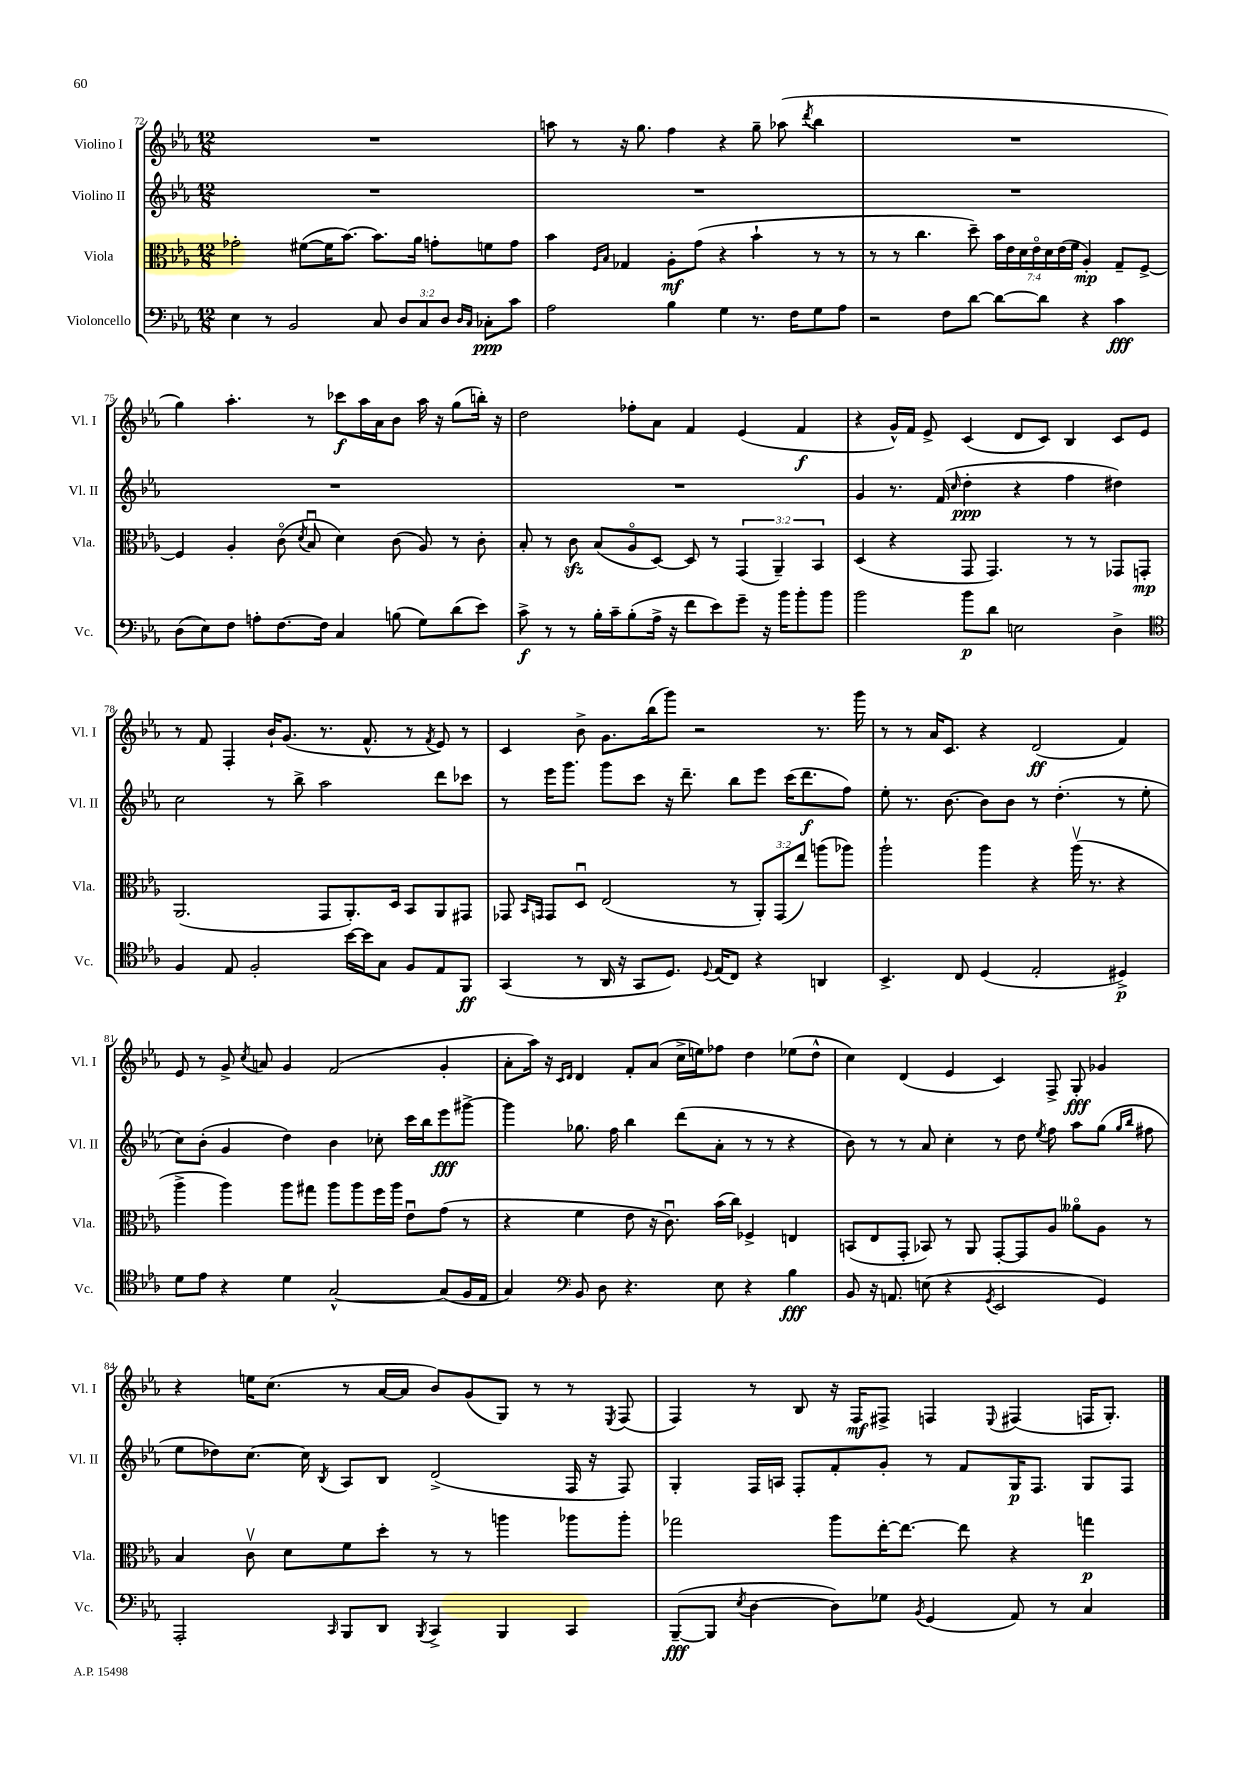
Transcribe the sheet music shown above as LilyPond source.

<<
\new StaffGroup <<
\new Staff = "s0" \with { instrumentName = "Violino I" shortInstrumentName = "Vl. I" } {
    \clef treble \key ees \major \numericTimeSignature \time 12/8
    \autoBeamOff R1. |
    a''8 r8 r16 g''8. f''4 r4 g''8-- aes''8( \acciaccatura { d'''8 } bes''4 |
    R1. |
    g''4) aes''4.-. r8 ces'''8[\f aes''16 aes'16 bes'8] aes''16 r16 g''8[( b''16]-.) r16 |
    d''2 fes''8[-. aes'8] f'4 ees'4( f'4\f |
    r4 g'16[-^) f'16] ees'8-> c'4( d'8[ c'8]) bes4 c'8[ ees'8] |
    r8 f'8 f4-. bes'16[-! g'8.]( r8. f'8.-^ r8 \acciaccatura { f'8 } ees'8) r8 |
    c'4 bes'8-> g'8.[ bes''16( g'''8]) r2 r8. g'''16 |
    r8 r8 aes'16[ c'8.] r4 d'2\ff( f'4) |
    ees'8 r8 g'8-> \acciaccatura { c''8 } a'8 g'4 f'2( g'4-. |
    aes'8[-. aes''16]) r16 \grace { c'16[ d'16] } d'4 f'8[-. aes'8]( c''16[-> e''16) fes''8] d''4 ees''8[( d''8]-^ |
    c''4) d'4( ees'4 c'4) f8-> g8-.\fff ges'4 |
    r4 e''16[ c''8.]( r8 aes'16[~ aes'16] bes'8[) g'8( g8]) r8 r8 \acciaccatura { ees8 } f8( |
    f4) r8 bes8 r16 f16[\mf fis8]-> f4 \appoggiatura { ees8 } fis4( f16[ g8.]-.) \bar "|." |
}
\new Staff = "s1" \with { instrumentName = "Violino II" shortInstrumentName = "Vl. II" } {
    \clef treble \key ees \major \numericTimeSignature \time 12/8
    \autoBeamOff R1. |
    R1. |
    R1. |
    R1. |
    R1. |
    g'4 r8. f'16( \grace { c''16 } d''4-.\ppp r4 f''4 dis''4) |
    c''2 r8 bes''8-> aes''2 d'''8[ ces'''8] |
    r8 ees'''16[ g'''8.] g'''8[ c'''8] r16 d'''8.-- bes''8[ ees'''8] c'''16[( d'''8.\f f''8]) |
    ees''8-. r8. bes'8.~ bes'8[ bes'8] r8 d''4.-.( r8 ees''8-. |
    c''8[) bes'8]-.( g'4 d''4) bes'4 ces''8-. c'''16[ bes''16 ees'''8\fff gis'''8]~-> |
    gis'''4 ges''8. f''16 bes''4 d'''8[( aes'8]-. r8 r8 r4 |
    bes'8) r8 r8 aes'8 c''4-. r8 d''8 \acciaccatura { ees''8 } f''8 aes''8[ g''8]( \grace { g''16[ bes''16] } fis''8 |
    ees''8[ des''8) c''8.]~ c''16 \acciaccatura { bes8 } aes8[ bes8] d'2->( f16 r16 f8) |
    g4-. f16[ a16] f8[-. f'8-. g'8]-. r8 f'8[ g16\p f8.] g8[ f8] \bar "|." |
}
\new Staff = "s2" \with { instrumentName = "Viola" shortInstrumentName = "Vla." } {
    \clef alto \key ees \major \numericTimeSignature \time 12/8 \override Staff.TupletNumber.text = #tuplet-number::calc-fraction-text
    \autoBeamOff ges'2-. fis'8[~( fis'16 bes'8.]~) bes'8.[ aes'16] g'8[-. f'8 g'8] |
    bes'4 \grace { f16[ bes16] } ges4 aes8[-.\mf g'8]( r4 bes'4-! r8 r8 |
    r8 r8 c''4. d''8--) \tuplet 7/4 { bes'16[ ees'16 d'16 ees'16\flageolet d'16 ees'16( f'16] } aes4-.\mp) g8[-- f8]~-> |
    f4 aes4-. c'8\flageolet( \acciaccatura { d'8 } bes8\downbow d'4) c'8( aes8) r8 c'8-. |
    bes8-. r8 c'8\sfz bes8[( aes8\flageolet d8]~) d8 r8 \tuplet 3/2 { g,4( aes,4--) bes,4 } |
    d4( r4 g,8 g,4.) r8 r8 ges,8[ g,8]-.\mp |
    aes,2.( g,8[ aes,8.-.) d16] bes,8[ aes,8 gis,8] |
    ges,8 \grace { bes,16[ g,16] } g,8[ d8]\downbow ees2( r8 \tuplet 3/2 { aes,8[-.) g,8( ees''8]) } a''8[( aes''8]) |
    aes''2-! aes''4 r4 aes''16\upbow( r8. r4 |
    aes''4-> aes''4) aes''8[ gis''8] aes''8[ aes''8 f''16 aes''16] ees'8[\downbow g'8]( r8 |
    r4 f'4 ees'8 r16 c'8.\downbow) bes'16[( c''16]) fes4-> e4 |
    b,8[( ees8 g,8]-. bes,8) r8 aes,8 g,8[~-. g,8 aes8] aeses'8[\flageolet aes8] r8 |
    bes4 c'8\upbow d'8[ f'8 d''8]-. r8 r8 a''4 aes''8[ aes''8]-. |
    ges''2 aes''8[ ees''16~-. ees''8.]~ ees''8 r4 g''4\p \bar "|." |
}
\new Staff = "s3" \with { instrumentName = "Violoncello" shortInstrumentName = "Vc." } {
    \clef bass \key ees \major \numericTimeSignature \time 12/8 \override Staff.TupletNumber.text = #tuplet-number::calc-fraction-text
    \autoBeamOff ees4 r8 bes,2 c8 \tuplet 3/2 { d8[ c8 d8] } \grace { d16[ c16] } ces8[-.\ppp c'8] |
    aes2 bes4 g4 r8. f16[ g8 aes8] |
    r2 f8[ d'8]~ d'8[~ d'8] r4 c'4\fff |
    d8[( ees8) f8] a8[-. f8.~ f16] c4 b8( g8[) d'8( ees'8]) |
    c'8->\f r8 r8 bes16[-. c'16-- bes8-.( aes16]-> r16 f'8[ ees'8) g'8]-- r16 bes'16[ bes'8-. bes'8] |
    bes'2 bes'8[\p d'8] e2 d4-> |
    \clef tenor f4 ees8 f2-. bes'16[~ bes'16 g8] f8[ ees8 f,8]\ff |
    g,4( r8 aes,16 r16 g,8[ d8.]) \appoggiatura { d8 } ees16[( c8]) r4 a,4 |
    bes,4.-> c8 d4( ees2-. dis4->\p) |
    d'8[ ees'8] r4 d'4 g2~-^ g8[( f16 ees16] |
    g4) \clef bass bes,8 d8 r4. ees8 r4 bes4\fff |
    bes,8 r16 a,8. e8( r4 \acciaccatura { g,8 } ees,2 g,4) |
    aes,,2-. \grace { c,16 } bes,,8[ d,8] \acciaccatura { bes,,8 } c,4-> bes,,4 c,4 |
    bes,,8[~--\fff( bes,,8] \acciaccatura { ees8 } d4~ d8[) ges8] \acciaccatura { bes,8 } g,4( aes,8) r8 c4 \bar "|." |
}
>>
>>
\layout { \context { \Score currentBarNumber = #72 } }
